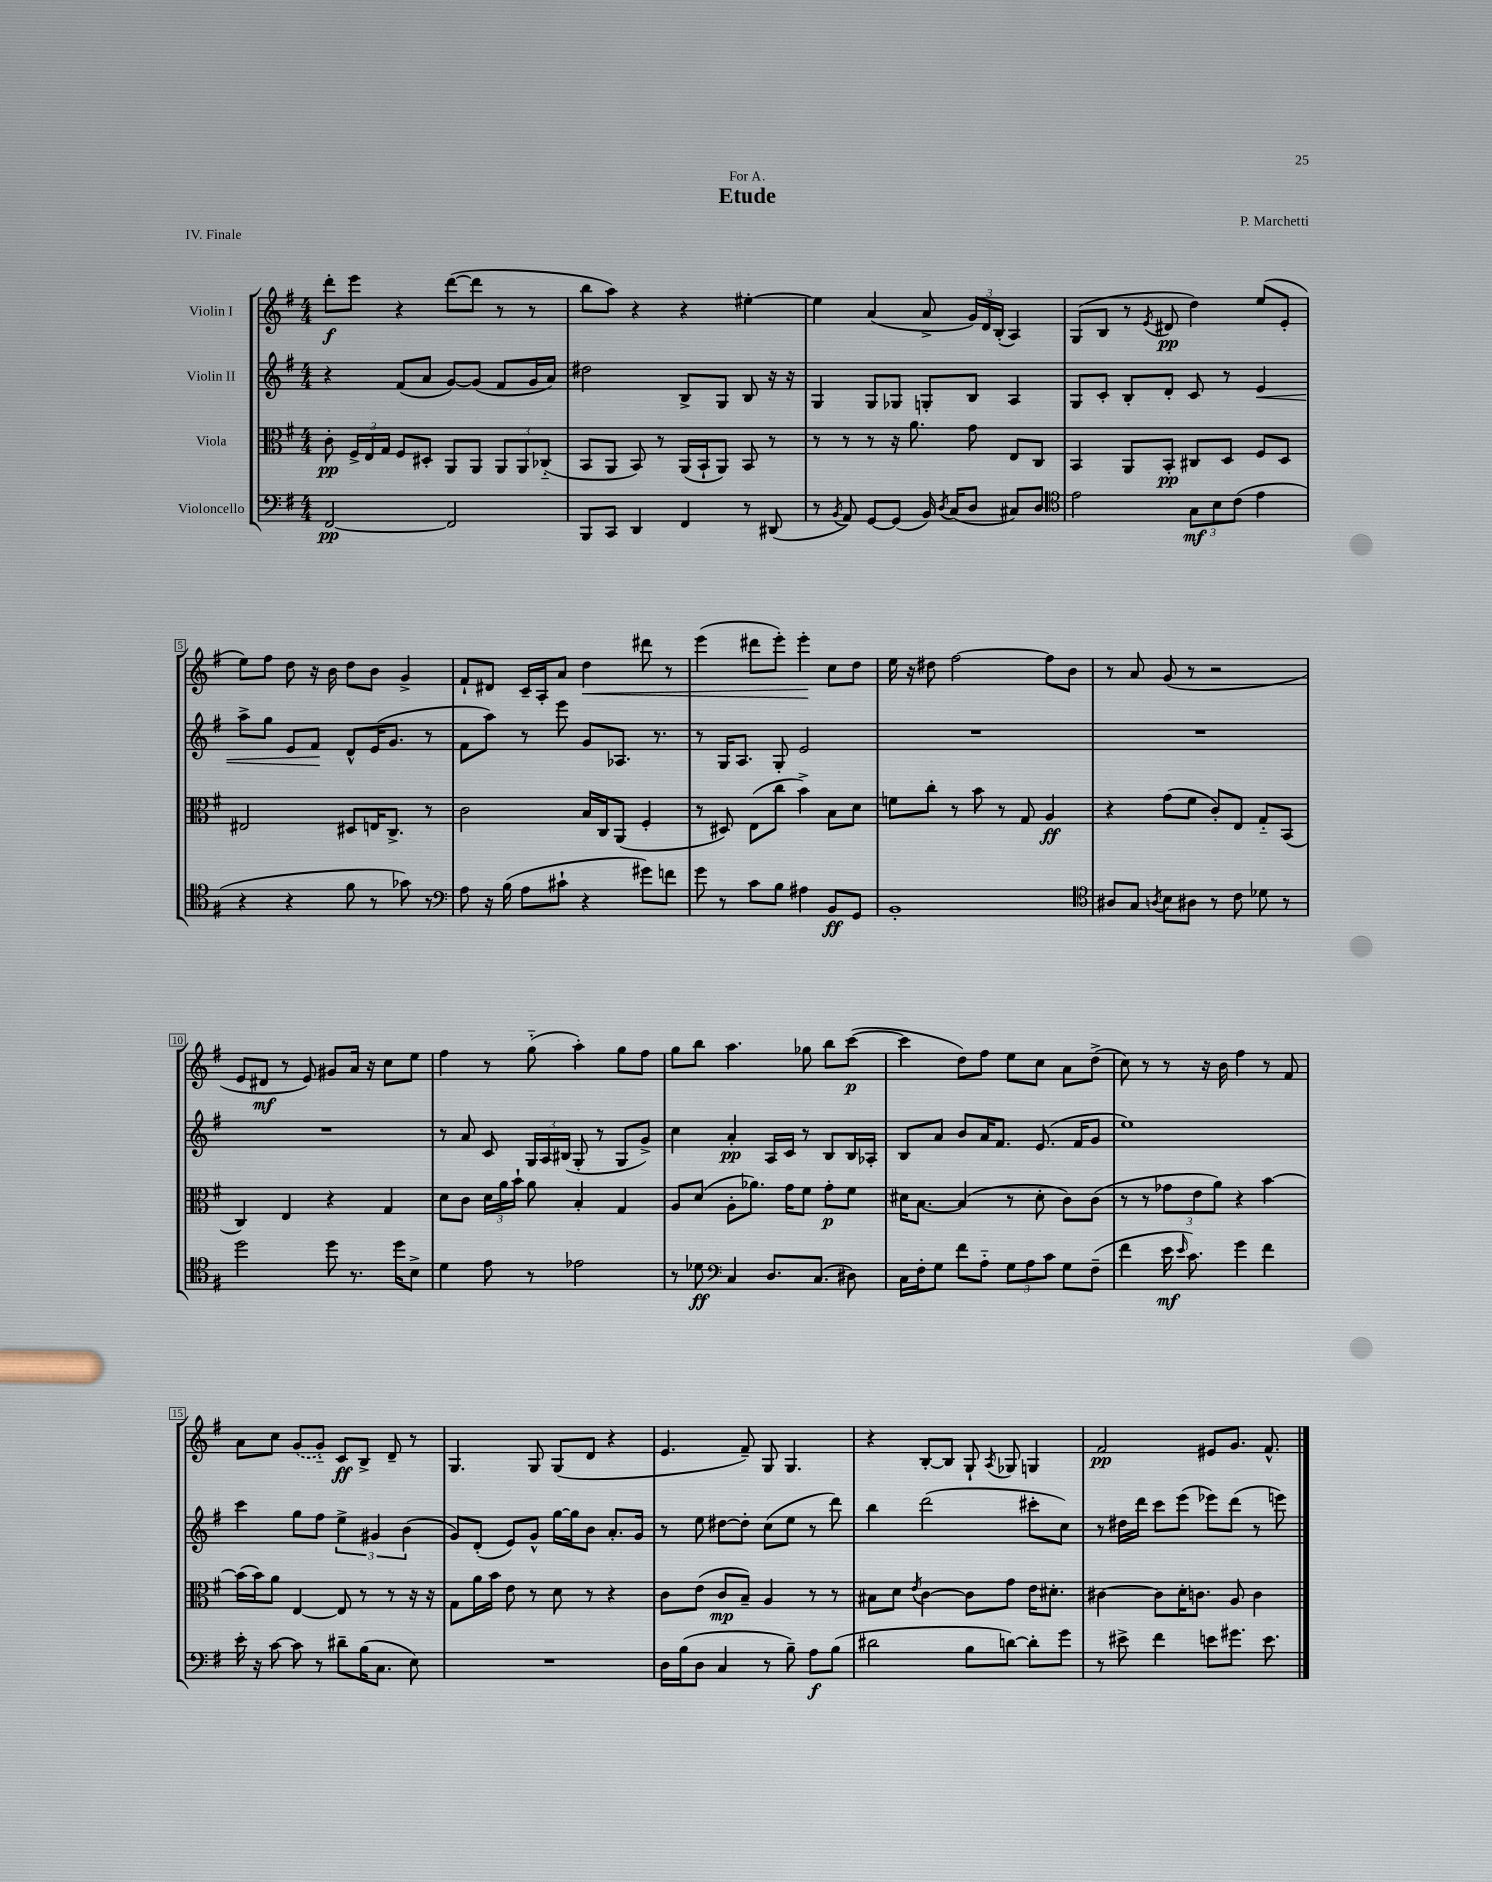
\header { title = "Etude" composer = "P. Marchetti" dedication = "For A." piece = "IV. Finale" }
<<
\new StaffGroup <<
\new Staff = "s0" \with { instrumentName = "Violin I" } {
    \clef treble \key g \major \numericTimeSignature \time 4/4
    \autoBeamOff d'''8[-.\f e'''8] r4 d'''8[~( d'''8] r8 r8 |
    b''8[ a''8]) r4 r4 eis''4~-. |
    eis''4 a'4( a'8-> \tuplet 3/2 { g'16[) d'16 b16]-.( } a4) |
    g8[( b8] r8 \acciaccatura { e'8 } dis'8\pp d''4) e''8[( e'8]-. |
    e''8[) fis''8] d''8 r16 b'16 d''8[ b'8] g'4-> |
    fis'8[-! dis'8] c'16[-- a16-. a'8] d''4\< dis'''8 r8 |
    e'''4( dis'''8[ e'''8]-.) e'''4-.\! c''8[ d''8] |
    e''16 r16 dis''8 fis''2~ fis''8[ b'8] |
    r8 a'8 g'8( r8 r2 |
    e'8[ dis'8]\mf r8 e'8) gis'8[ a'16] r16 c''8[ e''8] |
    fis''4 r8 g''8-_( a''4-.) g''8[ fis''8] |
    g''8[ b''8] a''4. ges''8 b''8[ c'''8]~\p( |
    c'''4 d''8[) fis''8] e''8[ c''8] a'8[ d''8]->( |
    c''8) r8 r8 r16 b'16 fis''4 r8 fis'8 |
    a'8[ c''8] \once \slurDashed g'8[( g'8]-_) c'8[\ff b8]-> d'8-- r8 |
    g4. g8 g8[( d'8] r4 |
    e'4. fis'8--) g8 g4. |
    r4 b8[~-. b8] g8-! \acciaccatura { a8 } ges8 g4 |
    fis'2\pp eis'8[ g'8.] fis'8.-^ \bar "|." |
}
\new Staff = "s1" \with { instrumentName = "Violin II" } {
    \clef treble \key g \major \numericTimeSignature \time 4/4
    \autoBeamOff r4 fis'8[( a'8] g'8[~) g'8]( fis'8[ g'16 a'16]) |
    dis''2 b8[-> g8] b8 r16 r16 |
    g4 g8[ ges8] g8[-. b8] a4 |
    g8[ c'8]-. b8[-. d'8]-. c'8 r8 e'4\< |
    a''8[-> g''8] e'8[ fis'8]\! d'8[-^ e'16( g'8.] r8 |
    fis'8[ a''8]) r8 e'''8 g'8[ aes8.] r8. |
    r8 g16[ a8.] g8-. e'2 |
    R1 |
    R1 |
    R1 |
    r8 a'8 c'8 \tuplet 3/2 { g16[ a16 bis16]( } g8-. r8 g8[ g'8]->) |
    c''4 a'4-.\pp a16[ c'16] r8 b8[ b16 aes16]-. |
    b8[ a'8] b'8[ a'16 fis'8.] e'8.( fis'16[ g'8] |
    e''1) |
    c'''4 g''8[ fis''8] \tuplet 3/2 { e''4-> gis'4 b'4( } |
    g'8[) d'8]-.( e'8[) g'8]-^ g''16[~ g''16 b'8] a'8.[-. g'16] |
    r8 e''8 dis''8[~ dis''8]-. c''8[( e''8] r8 d'''8) |
    b''4 d'''2( cis'''8[-. c''8]) |
    r8 dis''16[ d'''16] c'''8[ e'''8]( ees'''8[) d'''8]( r8 e'''8) \bar "|." |
}
\new Staff = "s2" \with { instrumentName = "Viola" } {
    \clef alto \key g \major \numericTimeSignature \time 4/4
    \autoBeamOff c'8-.\pp \tuplet 3/2 { fis16[-> e16 g16] } fis8[ dis8]-. a,8[ a,8] \tuplet 3/2 { a,8[ a,8 ces8]-_( } |
    b,8[ a,8] b,8) r8 a,16[( b,16-! a,8]) b,8 r8 |
    r8 r8 r8 r16 a'8. g'8 e8[ c8] |
    b,4 a,8[ b,8]-.\pp cis8[ d8] fis8[ d8] |
    eis2 dis8[ e16 c8.]-> r8 |
    c'2 b16[ c16 a,8]( fis4-. |
    r8 dis8) e8[( c''8] b'4->) b8[ d'8] |
    f'8[ c''8]-. r8 b'8 r8 g8 a4\ff |
    r4 g'8[( fis'8] c'8[-.) e8] g8[-_ b,8]( |
    c4) e4 r4 g4 |
    d'8[ c'8] \tuplet 3/2 { d'16[ a'16 b'16]-! } a'8 b4-. g4 |
    a8[ d'8]( a8[-. aes'8.]) g'16[ fis'8] g'8[-.\p fis'8] |
    dis'16[ b8.]~ b4( r8 dis'8-. c'8[) c'8]( |
    r8 r8 \tuplet 3/2 { ges'8[ e'8 a'8]) } r4 b'4~ |
    b'16[( b'16) a'8] e4~ e8 r8 r8 r16 r16 |
    g8[ a'16 b'16] e'8 r8 d'8 r8 r4 |
    c'8[ e'8]( c'8[\mp b8]--) a4 r8 r8 |
    bis8[ d'8] \acciaccatura { e'8 } c'4~ c'8[ g'8] e'16[ dis'8.]-. |
    cis'4~ cis'8[ d'16-. c'8.] a8 c'4 \bar "|." |
}
\new Staff = "s3" \with { instrumentName = "Violoncello" } {
    \clef bass \key g \major \numericTimeSignature \time 4/4
    \autoBeamOff fis,2~\pp fis,2 |
    b,,8[ c,8] d,4 fis,4 r8 dis,8( |
    r8 \acciaccatura { b,8 } a,8) g,8[~ g,8]( b,16) \acciaccatura { d8 } c16[( d8] cis8[) d8] |
    \clef tenor e'2 \tuplet 3/2 { g8[\mf b8 c'8]( } e'4 |
    r4 r4 fis'8 r8 ges'8) r8 |
    \clef bass a8 r16 b16( a8[ cis'8]-! r4 gis'8[) f'8] |
    g'8 r8 c'8[ b8] ais4 b,8[\ff g,8] |
    b,1-. |
    \clef tenor ais8[ g8] \acciaccatura { a8 } b8[ ais8] r8 c'8 des'8 r8 |
    d''2 d''8 r8. d''16[ b8]-> |
    d'4 e'8 r8 ees'2 |
    r8 des'8\ff \clef bass c4 d8.[ c8.]( dis8) |
    c16[ fis16-. g8] fis'8[ a8]-_ \tuplet 3/2 { g8[ a8 c'8] } g8[ fis8]--( |
    fis'4 e'16\mf \grace { e'16 } c'8.) g'4 fis'4 |
    e'16-. r16 c'8~ c'8 r8 dis'8[-- b16( c8.] e8) |
    R1 |
    d16[ b16( d8] c4 r8 b8--) a8[\f b8]( |
    dis'2 b8[ d'8]~) d'8[-. g'8] |
    r8 eis'8-> fis'4 e'8[ gis'8.] e'8. \bar "|." |
}
>>
>>
\layout { \context { \Score \override BarNumber.stencil = #(make-stencil-boxer 0.1 0.3 ly:text-interface::print) } }
